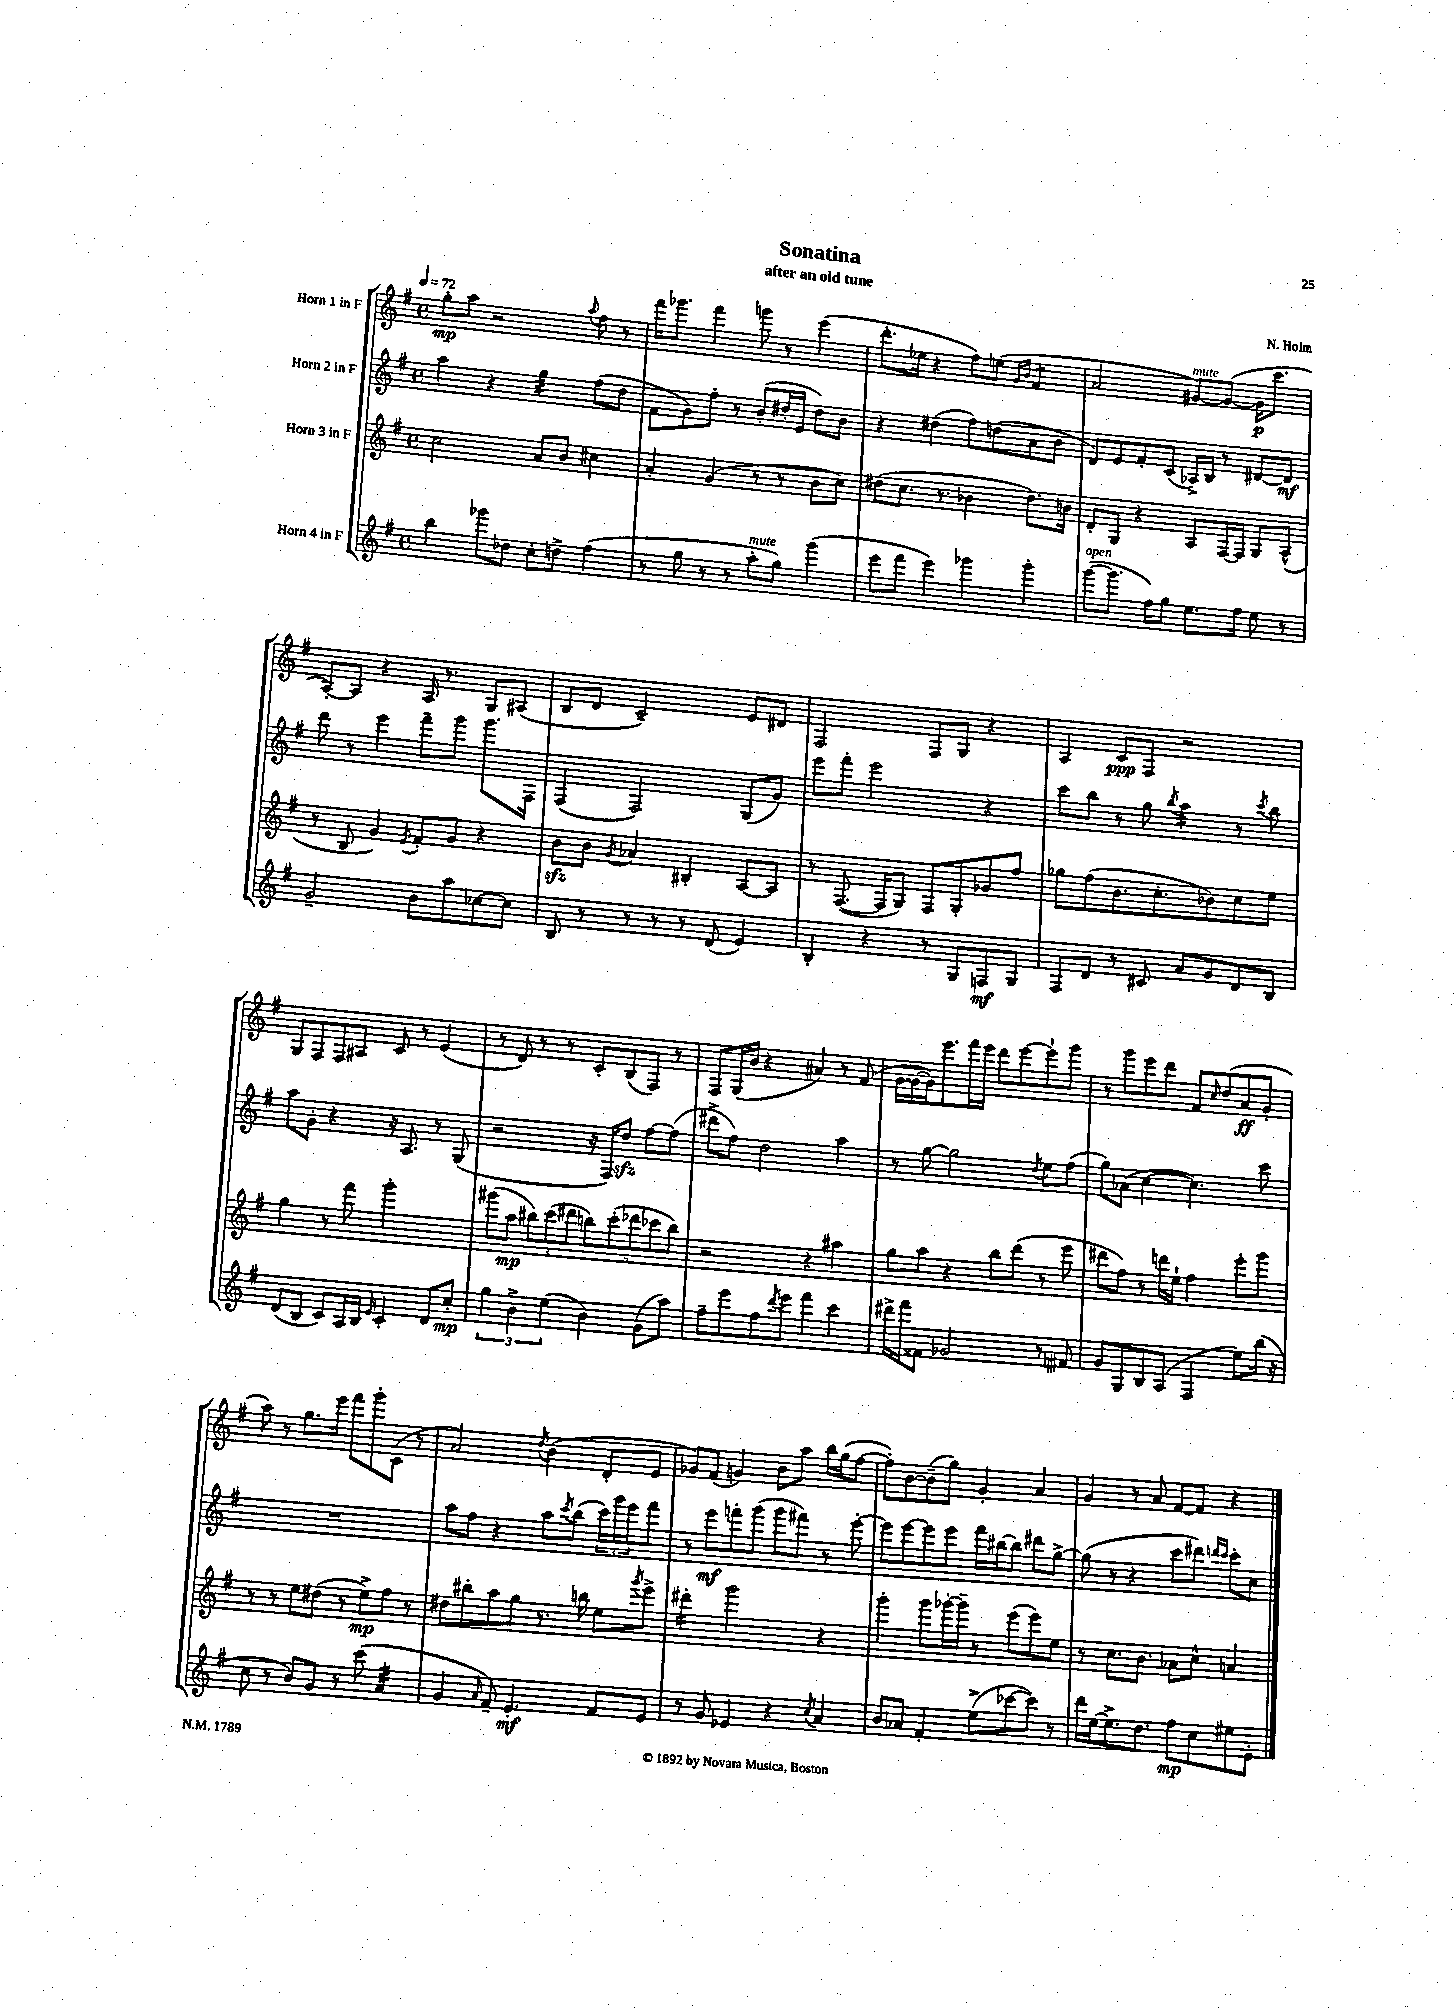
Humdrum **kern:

**kern	**kern	**kern	**kern
*staff4	*staff3	*staff2	*staff1
*clefG2	*clefG2	*clefG2	*clefG2
*k[f#]	*k[f#]	*k[f#]	*k[f#]
*M4/4	*M4/4	*M4/4	*M4/4
*met(c)	*met(c)	*met(c)	*met(c)
*MM72	*MM72	*MM72	*MM72
4bb	2cc	4aa	8gg'
.	.	.	8aa
8ggg-	.	4r	2r
8dd-	.	.	.
8cc'	8a	4gg	.
8dd^	8b	.	.
.	.	.	8qqaa
(4ff#	4cc#	(8ff#	8ff#
.	.	8dd	8r
=	=	=	=
8r	4a'	8f#	16fff#
.	.	.	8.ggg-
8gg	.	8g)	.
8r	(4g	8ff#'	4fff#
8r	.	8r	.
8aa'	8r	(8b'	8ggg
8gg)	8r	16dd#'	8r
.	.	16e	.
(4ggg	8b	8dd#)	(4eee
.	8cc)	8b	.
=	=	=	=
8eee	(8dd#	4r	8.ddd'
8fff#	8.cc	.	.
.	.	.	16ee-
4eee)	.	(4dd#	4r
.	8.r	.	.
4ggg-	4b-	8ff#)	8ff#)
.	.	(8dd	(8ee
.	.	.	16qqg
.	.	.	16qqb
4ggg-'	8.dd#)	8a	4f#
.	.	8b	.
.	16b	.	.
=	=	=	=
([8ggg	8d'	8d)	2a
8.ggg]	8G	8e	.
.	4r	8f#'	.
16ff#)	.	.	.
8gg	.	(8c	.
8.ee	8A	16A-^)	[8g#)
.	.	16B	.
.	[16F#	8r	(8g#_
16ff#	16F#]	.	.
8ee	8G	[8d#	16g#]
.	.	.	8.ccc
8r	(8A^^	8d#]	.
=	=	=	=
2g~	8r	8ddd	[8A')
.	8B	8r	8A]
.	4g)	4eee	4r
.	8qe	.	.
8b	8f#'	8fff#~	16A
.	.	.	8.r
8aa	8g	8ggg	.
[8cc-	4r	8.ggg	8G
8cc-]	.	.	(8A#
.	.	16F#	.
=	=	=	=
8B	8b	(4F#	8B
8r	8b	.	8d
.	8qg	.	.
8r	4a-	2F#)	2c~)
8r	.	.	.
8r	4B#'	.	.
(8d	.	.	.
4e)	[8A	(8G	8e
.	8A]	8g)	8d#
=	=	=	=
4B'	8r	8eee	2F#
.	([8.F#	8fff#'	.
4r	.	2eee	.
.	16F#]	.	.
.	8G)	.	.
8r	8F#	.	8F#
8G	8G'	.	8G
8F	8g-	4r	4r
8G	8ff#	.	.
=	=	=	=
8F#	8gg-	8ccc	4A
8d	(8ff#	8bb	.
8r	8.b	8r	8c
8c#	.	8gg	8F#
.	8.cc'	.	.
.	.	8qbb	.
8a	.	4aa	2r
8g	8b-)	.	.
8d	8cc	8r	.
.	.	8qccc	.
8B	8ee	8bb	.
=	=	=	=
(8d	4gg	8aa	8G
8B	.	8g'	8F#
8c)	8r	4r	8F#
16A	8fff#	.	8A#
16B	.	.	.
16qqe	.	.	.
4c'	2ggg'	16r	8c
.	.	8.A	.
.	.	.	8r
8d	.	8r	(4e
8cc'	.	(8G	.
=	=	=	=
6gg	(8ggg#	2r	8r
.	8aa	.	8d)
6b^	.	.	.
.	12bb#)	.	8r
(6ee	(12ccc	.	.
.	.	.	8r
.	12ddd#	.	.
4b)	10bb)	16r	8c'
.	.	16F#)	.
.	(10ccc'	.	.
.	.	8dd	(8B
.	10ddd-	.	.
(8g	.	[8ff#	8F#)
.	10ccc-	.	.
8aa)	.	(8ff#]	8r
.	10bb)	.	.
=	=	=	=
8ff#~	2r	8ddd#^	8F#
8eee	.	8ff#)	(16G
.	.	.	16b
8ff#	.	2dd	4r
8qddd	.	.	.
8eee	.	.	.
4fff#	4r	.	4a#)
4ccc	4aa#	4aa	8r
.	.	.	(8f#
=	=	=	=
16ddd#^	8gg	8r	[16g
16fff#	.	.	16g_
8f##	8aa	[8gg	16g])
.	.	.	8.eee
2g-	4r	2gg]	.
.	.	.	16fff#
.	.	.	16eee
.	8bb	.	8ddd
.	(8ddd	.	[8eee
.	.	8qdd	.
8r	8r	8ee	8eee`]
8f#	8eee	(8ff#	8ggg
=	=	=	=
8g	8ddd#	8gg)	8r
8G	8ff#)	(8a-	8ggg
8B	8r	[4cc	8eee
(8A	16ddd	.	8ddd
.	16ee`	.	.
4F#	4ff#	4.cc])	8f#
.	.	.	16qqcc
.	.	.	(8dd
8ee)	8eee'	.	8a
(16bb	8ggg	8ccc	8g'
16r	.	.	.
=	=	=	=
8cc	8r	1r	8aa)
8r	8r	.	8r
8b)	8ee	.	8.gg
8g	(8dd#	.	.
.	.	.	16eee
8r	8r	.	8fff#
(8ccc	8ee^)	.	8ggg'
4a	8ff#	.	(8c
.	8r	.	8r
=	=	=	=
4g	8dd#	8aa	2a)
.	8bb#'	8ff#	.
16qqa	.	.	.
8f#~)	8aa	4r	.
4.e'	8gg	.	.
.	.	.	8qdd
.	8.r	8aa	(4b
.	.	8qccc	.
.	.	(8bb	.
.	16bb	.	.
8f#	8ee	24ccc)	8d'
.	.	24ggg	.
.	.	24eee	.
.	8qggg	.	.
8e	8eee^	8fff#	8e
=	=	=	=
8r	4ddd#'	8r	8g-)
8g	.	8eee	(8f#
4e-	2ggg	8fff'	4g)
.	.	(8ggg	.
4r	.	8ggg	8b
.	.	8fff#)	8aa
8qcc	.	.	.
4a	4r	8r	16bb
.	.	.	(16gg
.	.	[8eee'	[8ff#
=	=	=	=
8b	4ggg'	8eee]	8ff#'])
8a-	.	[8eee	[8b
4f#'	8ggg	8eee]	(8b~]
.	[16ggg-'	8eee	8gg)
.	16ggg-~]	.	.
(8ee^	8r	16fff#	4g'
.	.	[16bb#	.
[8ccc-	(8eee	8bb#]	.
8ccc-])	8eee)	8ddd#	4a
8r	8ee	[8gg^	.
=	=	=	=
16ddd	8r	(8gg]	4g
[16ee	.	.	.
8.ee^]	8.cc	8r	.
.	.	4r	8r
8.dd	8.b	.	.
.	.	.	8a
8ff#	8a-	8ccc	[8f#
8cc	8cc^^	8ddd#)	8f#]
.	.	16qqddd	.
.	.	16qqccc	.
8ee#	4a	8ccc'	4r
8e'	.	8cc	.
==	==	==	==
*-	*-	*-	*-
